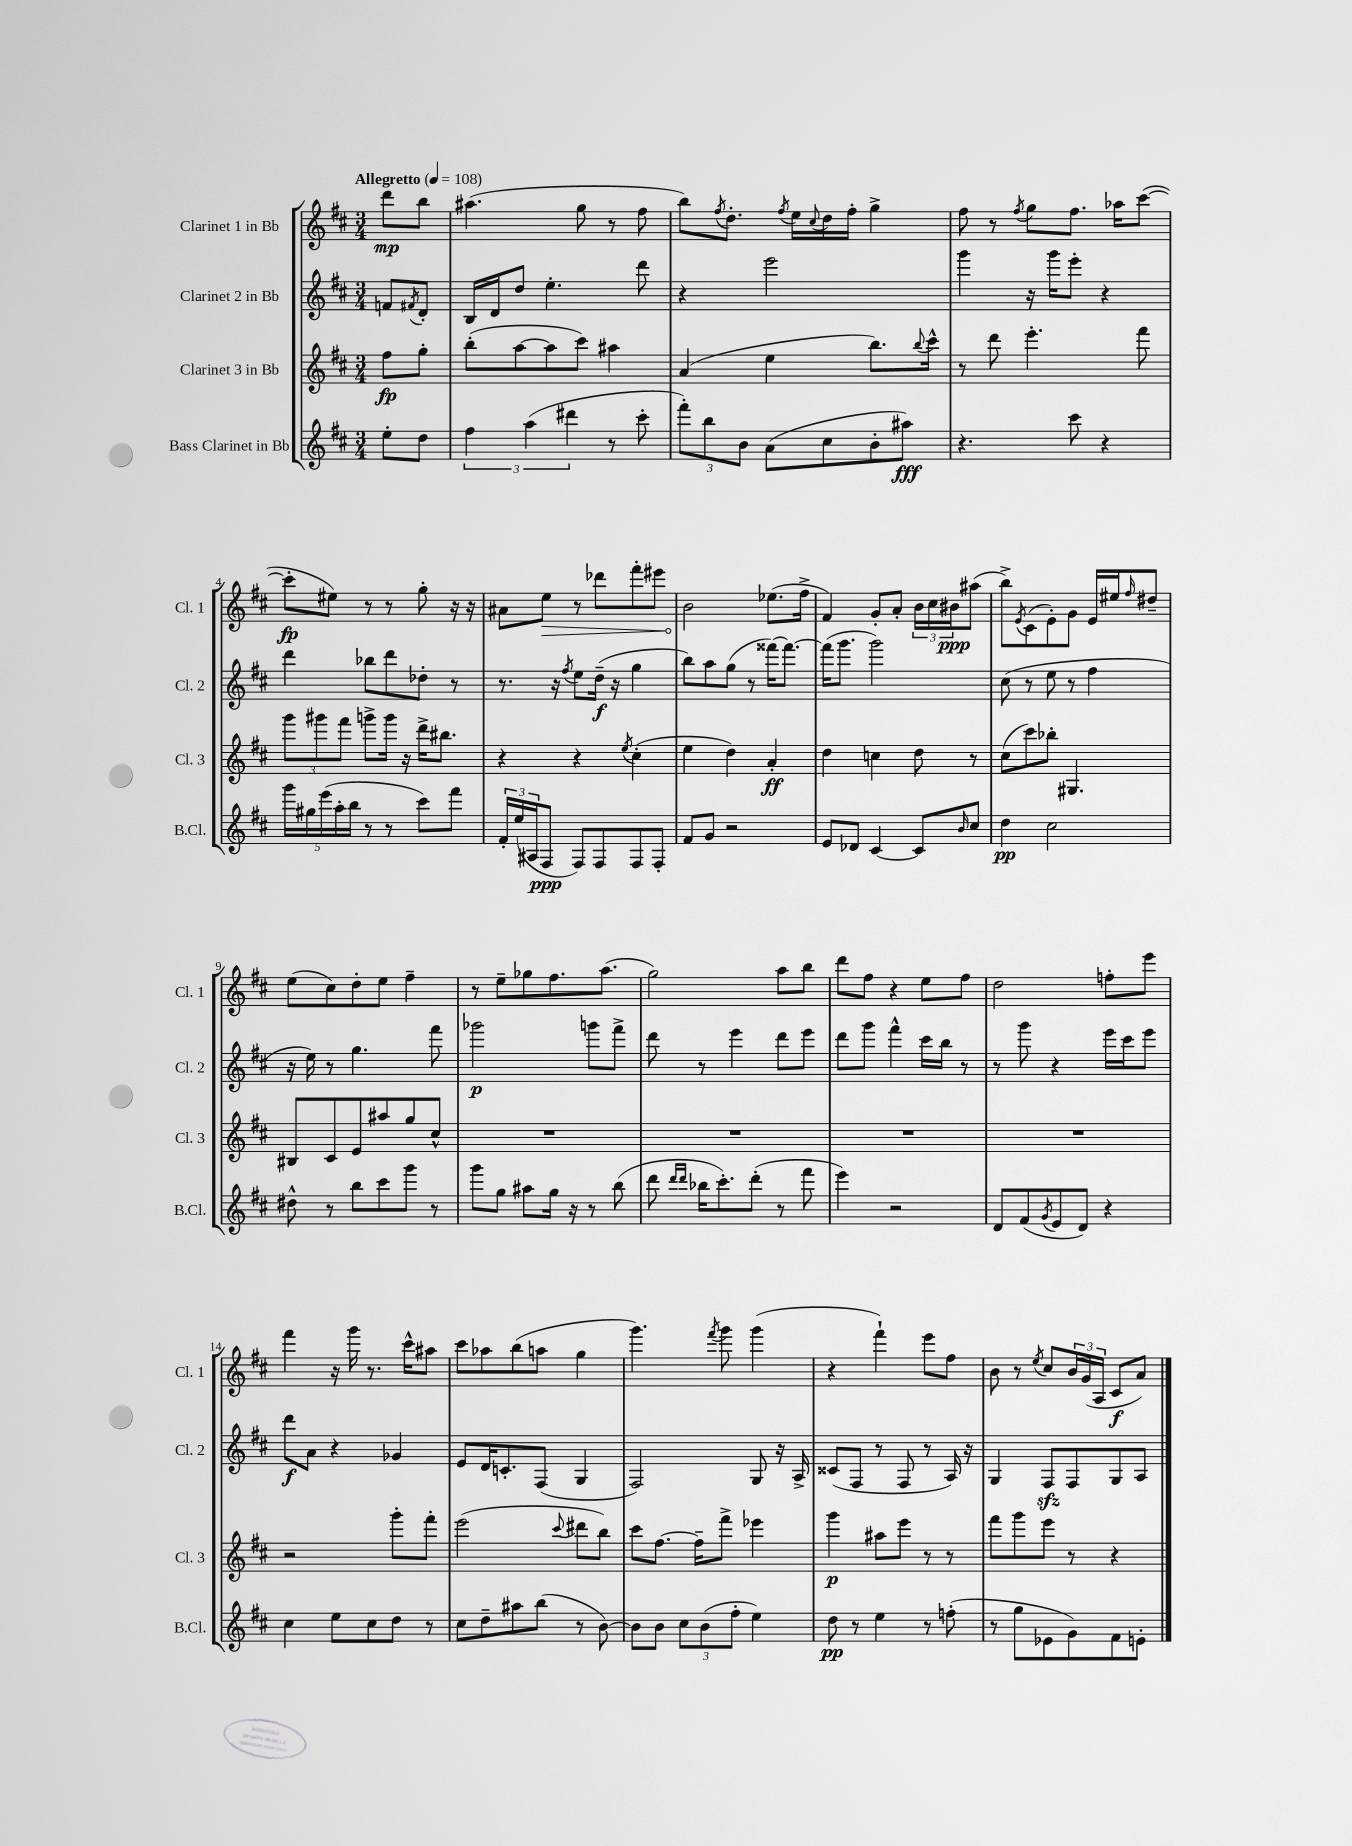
<<
\new StaffGroup <<
\new Staff = "s0" \with { instrumentName = "Clarinet 1 in Bb" shortInstrumentName = "Cl. 1" } {
    \clef treble \key d \major \numericTimeSignature \time 3/4 \partial 4 \tempo "Allegretto" 4 = 108
    d'''8\mp b''8 |
    ais''4.( g''8 r8 fis''8 |
    b''8) \acciaccatura { fis''8 } d''8.-. \acciaccatura { fis''8 } e''16 \appoggiatura { cis''8 } d''16 fis''16-. g''4-> |
    fis''8 r8 \acciaccatura { fis''8 } g''8 fis''8. aes''16 cis'''8~( |
    cis'''8-.\fp eis''8) r8 r8 g''8-. r16 r16 |
    ais'8 \once \override Hairpin.circled-tip = ##t e''8\> r8 des'''8 fis'''8-. eis'''8 |
    b'2\! ees''8.( fis''16-> |
    fis'4) g'8-. a'8-. \tuplet 3/2 { b'16 cis''16 bis'16\ppp } ais''8( |
    b''8->) \acciaccatura { e'8 } cis'8( e'8-.) g'8 e'16 eis''16 \grace { fis''16 } dis''8-- |
    e''8( cis''8) d''8-. e''8 fis''4-- |
    r8 e''8-- ges''8 fis''8. a''8.( |
    g''2) a''8 b''8 |
    d'''8 fis''8 r4 e''8 fis''8 |
    d''2 f''8-. e'''8 |
    fis'''4 r16 g'''16 r8. cis'''16-^ ais''8 |
    cis'''8 aes''8 b''8( a''8 g''4 |
    g'''4.) \acciaccatura { fis'''8 } g'''8 g'''4( |
    r4 fis'''4-!) e'''8 fis''8 |
    b'8 r8 \acciaccatura { e''8 } cis''8 \tuplet 3/2 { b'16 g'16( a16 } cis'8\f a'8) \bar "|." |
}
\new Staff = "s1" \with { instrumentName = "Clarinet 2 in Bb" shortInstrumentName = "Cl. 2" } {
    \clef treble \key d \major \numericTimeSignature \time 3/4 \partial 4
    f'8 \acciaccatura { fis'8 } d'8-. |
    b16 d'16 d''8 e''4.-. d'''8 |
    r4 e'''2 |
    g'''4 r16 g'''16 e'''8-. r4 |
    d'''4 bes''8 d'''8 des''8-. r8 |
    r8. r16 \acciaccatura { fis''8 } e''8 d''16--\f( r16 g''4 |
    b''8) a''8 g''8( r8 fisis'''16~) fisis'''8.~ |
    fisis'''16( g'''8. g'''2) |
    cis''8( r8 e''8 r8 fis''4 |
    r16 e''16) r8 g''4. fis'''8 |
    ges'''2\p g'''8 fis'''8-> |
    d'''8 r8 e'''4 d'''8 e'''8 |
    d'''8 g'''8 fis'''4-^ cis'''16 b''16 r8 |
    r8 g'''8 r4 e'''16 cis'''16 e'''8 |
    d'''8\f a'8 r4 ges'4 |
    e'8 d'16 c'8.-. fis8( g4 |
    fis2) g8 r16 a16-> |
    cisis'8( fis8 r8 fis8 r8 a16) r16 |
    g4 fis8\sfz fis8 g8 a8 \bar "|." |
}
\new Staff = "s2" \with { instrumentName = "Clarinet 3 in Bb" shortInstrumentName = "Cl. 3" } {
    \clef treble \key d \major \numericTimeSignature \time 3/4 \partial 4
    fis''8\fp g''8-. |
    b''8-.( a''8~ a''8 cis'''8) ais''4 |
    a'4( e''4 b''8.) \appoggiatura { b''8 } cis'''16-^ |
    r8 d'''8 e'''4.-. fis'''8 |
    \tuplet 3/2 { g'''8 gis'''8 fis'''8 } g'''8-> g'''16 r16 d'''16-> bis''8. |
    r4 r4 \acciaccatura { e''8 } cis''4-.( |
    e''4 d''4) a'4-.\ff |
    d''4 c''4 d''8 r8 |
    cis''8( cis'''8) bes''8-. gis4. |
    bis8 cis'8 e'8 ais''8 g''8 cis''8-^ |
    R2. |
    R2. |
    R2. |
    R2. |
    r2 g'''8-. fis'''8-. |
    e'''2( \appoggiatura { cis'''8 } dis'''8 b''8) |
    cis'''8 fis''8.~ fis''16-- fis'''8-> ees'''4 |
    g'''4\p ais''8 e'''8 r8 r8 |
    fis'''8 g'''8 e'''8 r8 r4 \bar "|." |
}
\new Staff = "s3" \with { instrumentName = "Bass Clarinet in Bb" shortInstrumentName = "B.Cl." } {
    \clef treble \key d \major \numericTimeSignature \time 3/4 \partial 4
    e''8-. d''8 |
    \tuplet 3/2 { fis''4 a''4( dis'''4 } r8 cis'''8-. |
    \tuplet 3/2 { fis'''8-.) b''8 b'8 } a'8( cis''8 b'8-. ais''8\fff) |
    r4. cis'''8 r4 |
    \tuplet 5/4 { g'''16 gis''16 e'''16( a''16-. b''16 } r8 r8 cis'''8) fis'''8 |
    \tuplet 3/2 { fis'16-. e''16( ais16 } fis8\ppp fis8) fis8 fis8 fis8-. |
    fis'8 g'8 r2 |
    e'8 des'8 cis'4~ cis'8 \grace { b'16 } cis''8 |
    d''4\pp cis''2 |
    dis''8-^ r8 b''8 cis'''8 g'''8 r8 |
    g'''8 g''8 ais''8 g''16 r16 r8 b''8( |
    d'''8 \grace { d'''16 d'''16 } bes''16 cis'''8.-.) d'''8-.( r8 fis'''8 |
    e'''4) r2 |
    d'8 fis'8( \acciaccatura { g'8 } e'8 d'8) r4 |
    cis''4 e''8 cis''8 d''8 r8 |
    cis''8 d''8-- ais''8 b''8( r8 b'8~) |
    b'8 b'8 \tuplet 3/2 { cis''8 b'8( fis''8-. } e''4) |
    d''8\pp r8 e''4 r8 f''8-.( |
    r8 g''8 ees'8 g'8) fis'8 e'8-. \bar "|." |
}
>>
>>
